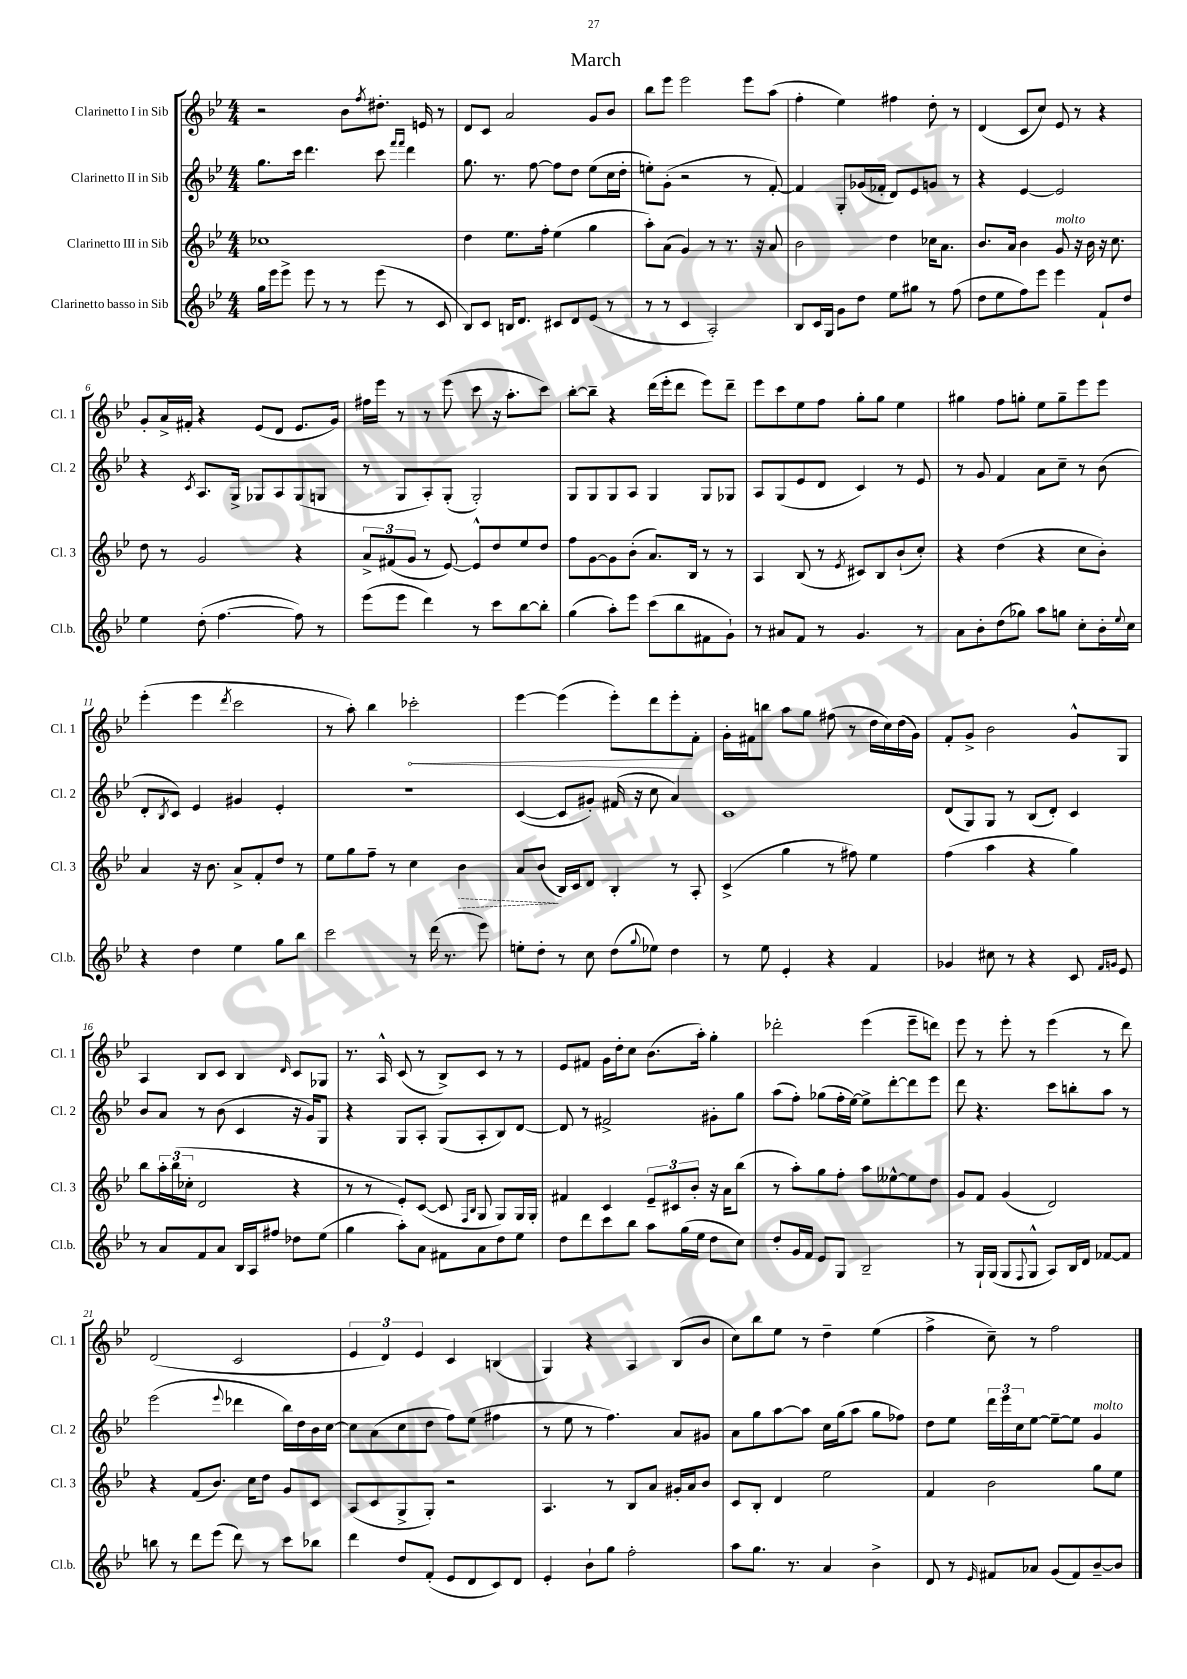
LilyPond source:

\header { title = "March" }
<<
\new StaffGroup <<
\new Staff = "s0" \with { instrumentName = "Clarinetto I in Sib" shortInstrumentName = "Cl. 1" } {
    \clef treble \key bes \major \numericTimeSignature \time 4/4
    r2 bes'8 \acciaccatura { f''8 } dis''8.-. e'16 r8 |
    d'8 c'8 a'2 g'8 bes'8 |
    bes''8 ees'''8 ees'''2 ees'''8 a''8( |
    f''4-. ees''4) fis''4 d''8-. r8 |
    d'4( c'8 c''8) ees'8 r8 r4 |
    g'8-. a'16-> fis'16-. r4 ees'8( d'8 ees'8. g'16) |
    fis''16 ees'''16 r8 r8 ees'''8( c'''8 r16 a''8.-. c'''8) |
    bes''8~-. bes''8-- r4 d'''16( ees'''16-. d'''8 ees'''8) d'''8-- |
    ees'''8 c'''8 ees''8 f''8 g''8-. g''8 ees''4 |
    gis''4 f''8 g''8-. ees''8 g''8-- ees'''8 ees'''8 |
    ees'''4-.( ees'''4 \acciaccatura { d'''8 } c'''2 |
    r8 a''8-.) bes''4 \once \override Hairpin.circled-tip = ##t ces'''2-.\< |
    ees'''4~ ees'''4( ees'''8-.) d'''8 ees'''8-.\! f'8-. |
    g'16-. fis'16 b''8 a''8 g''8 fis''8( r8 d''16 c''16) d''16( g'16) |
    f'8-. g'8-> bes'2 g'8-^ g8 |
    a4 bes8 c'8 bes4 \grace { d'16 } c'8 ges8 |
    r8. a16-^ c'8( r8 bes8->) c'8 r8 r8 |
    ees'8 fis'8 g'16 d''16-. c''8 bes'8.( a''16-.) g''4-. |
    des'''2-. ees'''4( ees'''8-- d'''8) |
    ees'''8 r8 ees'''8-. r8 ees'''4( r8 d'''8) |
    d'2( c'2 |
    \tuplet 3/2 { ees'4 d'4) ees'4 } c'4 b4( |
    g4) r4 a4 bes8( bes'8 |
    c''8) bes''8 ees''8 r8 d''4-- ees''4( |
    f''4-> c''8--) r8 f''2 \bar "|." |
}
\new Staff = "s1" \with { instrumentName = "Clarinetto II in Sib" shortInstrumentName = "Cl. 2" } {
    \clef treble \key bes \major \numericTimeSignature \time 4/4
    g''8. c'''16 d'''4. c'''8 \grace { f'''16 f'''16 } d'''4 |
    g''8. r8. f''8~ f''8 d''8 ees''8( c''16 d''16-. |
    e''8-.) g'8-.( r2 r8 f'8~-.) |
    f'4 g8-. ges'16( fes'16-. d'8) ees'8 g'8 r8 |
    r4 ees'4~ ees'2 |
    r4 \acciaccatura { c'8 } a8. g16-> ges8 a8 ges8( g8 |
    r8 g8 a8-.) g8-.( g2-.) |
    g8 g8 g8 a8 g4 g8 ges8 |
    a8 g8( ees'8 d'8 c'4) r8 ees'8 |
    r8 g'8 f'4 a'8 c''8-- r8 bes'8( |
    d'8-. \acciaccatura { bes8 } c'8) ees'4 gis'4 ees'4-. |
    R1 |
    c'4~( c'8 gis'8-.) fis'16( r16 c''8 a'4) |
    c'1 |
    d'8( g8) g8 r8 bes8( d'8-.) c'4 |
    bes'8 a'8 r8 bes'8( c'4 r16 g'16) g8 |
    r4 g8 a8-. g8( a8-. bes8) d'8~ |
    d'8 r8 fis'2-> gis'8-. g''8 |
    a''8( f''8-.) ges''8( f''16-. ees''16~) ees''8-> d'''8~-. d'''8 ees'''8 |
    d'''8 r4. c'''8 b''8-. a''8 r8 |
    ees'''2( \appoggiatura { ees'''8 } des'''4 bes''16) d''16 bes'16 c''16~ |
    c''8 a'8( c''8 d''8 f''8) ees''8( fis''4 |
    r8 ees''8 r8 f''4.) a'8 gis'8 |
    a'8 g''8 a''8~ a''8 c''16 g''16( a''8 g''8 fes''8) |
    d''8 ees''8 \tuplet 3/2 { d'''16 ees'''16 c''16 } ees''8~ ees''8~-- ees''8 g'4^\markup { \italic "molto" } \bar "|." |
}
\new Staff = "s2" \with { instrumentName = "Clarinetto III in Sib" shortInstrumentName = "Cl. 3" } {
    \clef treble \key bes \major \numericTimeSignature \time 4/4
    ces''1 |
    d''4 ees''8. f''16-. ees''4( g''4 |
    a''8-.) a'8( g'4) r8 r8. r16 a'8 |
    bes'2 d''4 ces''16 a'8. |
    bes'8. a'16 bes'4 g'8^\markup { \italic "molto" } r16 bes'16 r16 c''8. |
    d''8 r8 g'2 r4 |
    \tuplet 3/2 { a'8-> fis'8( g'8 } r8 ees'8~) ees'8-^ d''8 ees''8 d''8 |
    f''8 g'8~ g'8 bes'8-.( a'8.) bes16 r8 r8 |
    a4 bes8( r8 \acciaccatura { ees'8 } cis'8) bes8 bes'8-!( c''8-.) |
    r4 d''4( r4 c''8 bes'8-.) |
    a'4 r16 bes'8. a'8-> f'8-. d''8 r8 |
    ees''8 g''8 f''8-- r8 c''4 \once \override Hairpin.style = #'dashed-line bes'4\> |
    a'8 bes'8\!( bes16) c'16 d'8 bes4-. r8 a8-. |
    c'4->( g''4 r8 fis''8) ees''4 |
    f''4( a''4 r4 g''4) |
    bes''8 \tuplet 3/2 { a''16-. bes''16( ces''16-. } d'2 r4 |
    r8 r8 ees'8-.) c'8~( c'8 \grace { f16 bes16 } g8 g8) g16 g16-. |
    fis'4 c'4 \tuplet 3/2 { ees'8-- cis'8 bes'8-. } r16 a'16 bes''8( |
    r8 a''8-.) g''8 f''8-. a''8 eeses''8~-^ eeses''8 d''8 |
    g'8 f'8 g'4( d'2) |
    r4 f'8( bes'8.) c''16 d''8 g'8 c'8 |
    a8( c'8 g8-> g8-.) r2 |
    a4. r8 bes8 a'8 gis'16-. a'16 bes'8 |
    c'8 bes8-. d'4 ees''2 |
    f'4 bes'2 g''8 ees''8 \bar "|." |
}
\new Staff = "s3" \with { instrumentName = "Clarinetto basso in Sib" shortInstrumentName = "Cl.b." } {
    \clef treble \key bes \major \numericTimeSignature \time 4/4
    g''16 ees'''16 ees'''8-> ees'''8 r8 r8 ees'''8( r8 c'8 |
    bes8) c'8 b16 d'8. cis'8 d'8 ees'8( r8 |
    r8 r8 c'4 a2-.) |
    bes8 c'16 g16 g'8 d''8 ees''8 gis''8 r8 f''8( |
    d''8 ees''8 f''8) ees'''8 ees'''4 f'8-! d''8 |
    ees''4 d''8-.( f''4.~ f''8) r8 |
    ees'''8( ees'''8 d'''4) r8 c'''8 bes''8~ bes''8-. |
    g''4( a''8-.) ees'''8 c'''8( bes''8 fis'8 g'8-!) |
    r8 ais'8 f'8 r8 g'4. r8 |
    a'8 bes'8-. d''8( ges''8) a''8 g''8 c''8-. bes'16-. \appoggiatura { ees''8 } c''16 |
    r4 d''4 ees''4 g''8 bes''8 |
    c'''2 r8 d'''16( r8. ees'''8) |
    e''8-. d''8-. r8 c''8 d''8( \appoggiatura { g''8 } ees''8) d''4 |
    r8 ees''8 ees'4-. r4 f'4 |
    ges'4 cis''8 r8 r4 c'8 \grace { f'16 g'16 } ees'8 |
    r8 a'8 f'8 a'8 bes16 a16 fis''8 des''8 ees''8( |
    g''4 a''8-.) a'8 fis'8 a'8 d''8 ees''8 |
    d''8 d'''8 c'''8 bes''8 a''8 g''16( ees''16 d''8 c''8) |
    d''8-. g'16 f'16 ees'8 g8 bes2-- |
    r8 g16-! g16( g8 \appoggiatura { f8 } g8-^ a8) bes16 d'16 fes'8~ fes'8 |
    b''8 r8 d'''8 ees'''8( d'''8) r8 c'''8 bes''8 |
    d'''4 d''8 f'8-.( ees'8 d'8 c'8) d'8 |
    ees'4-. bes'8-! g''8 f''2-. |
    a''8 g''8. r8. a'4 bes'4-> |
    d'8 r8 \grace { ees'16 } fis'8 aes'8 g'8( fis'8) bes'8~-- bes'8 \bar "|." |
}
>>
>>
